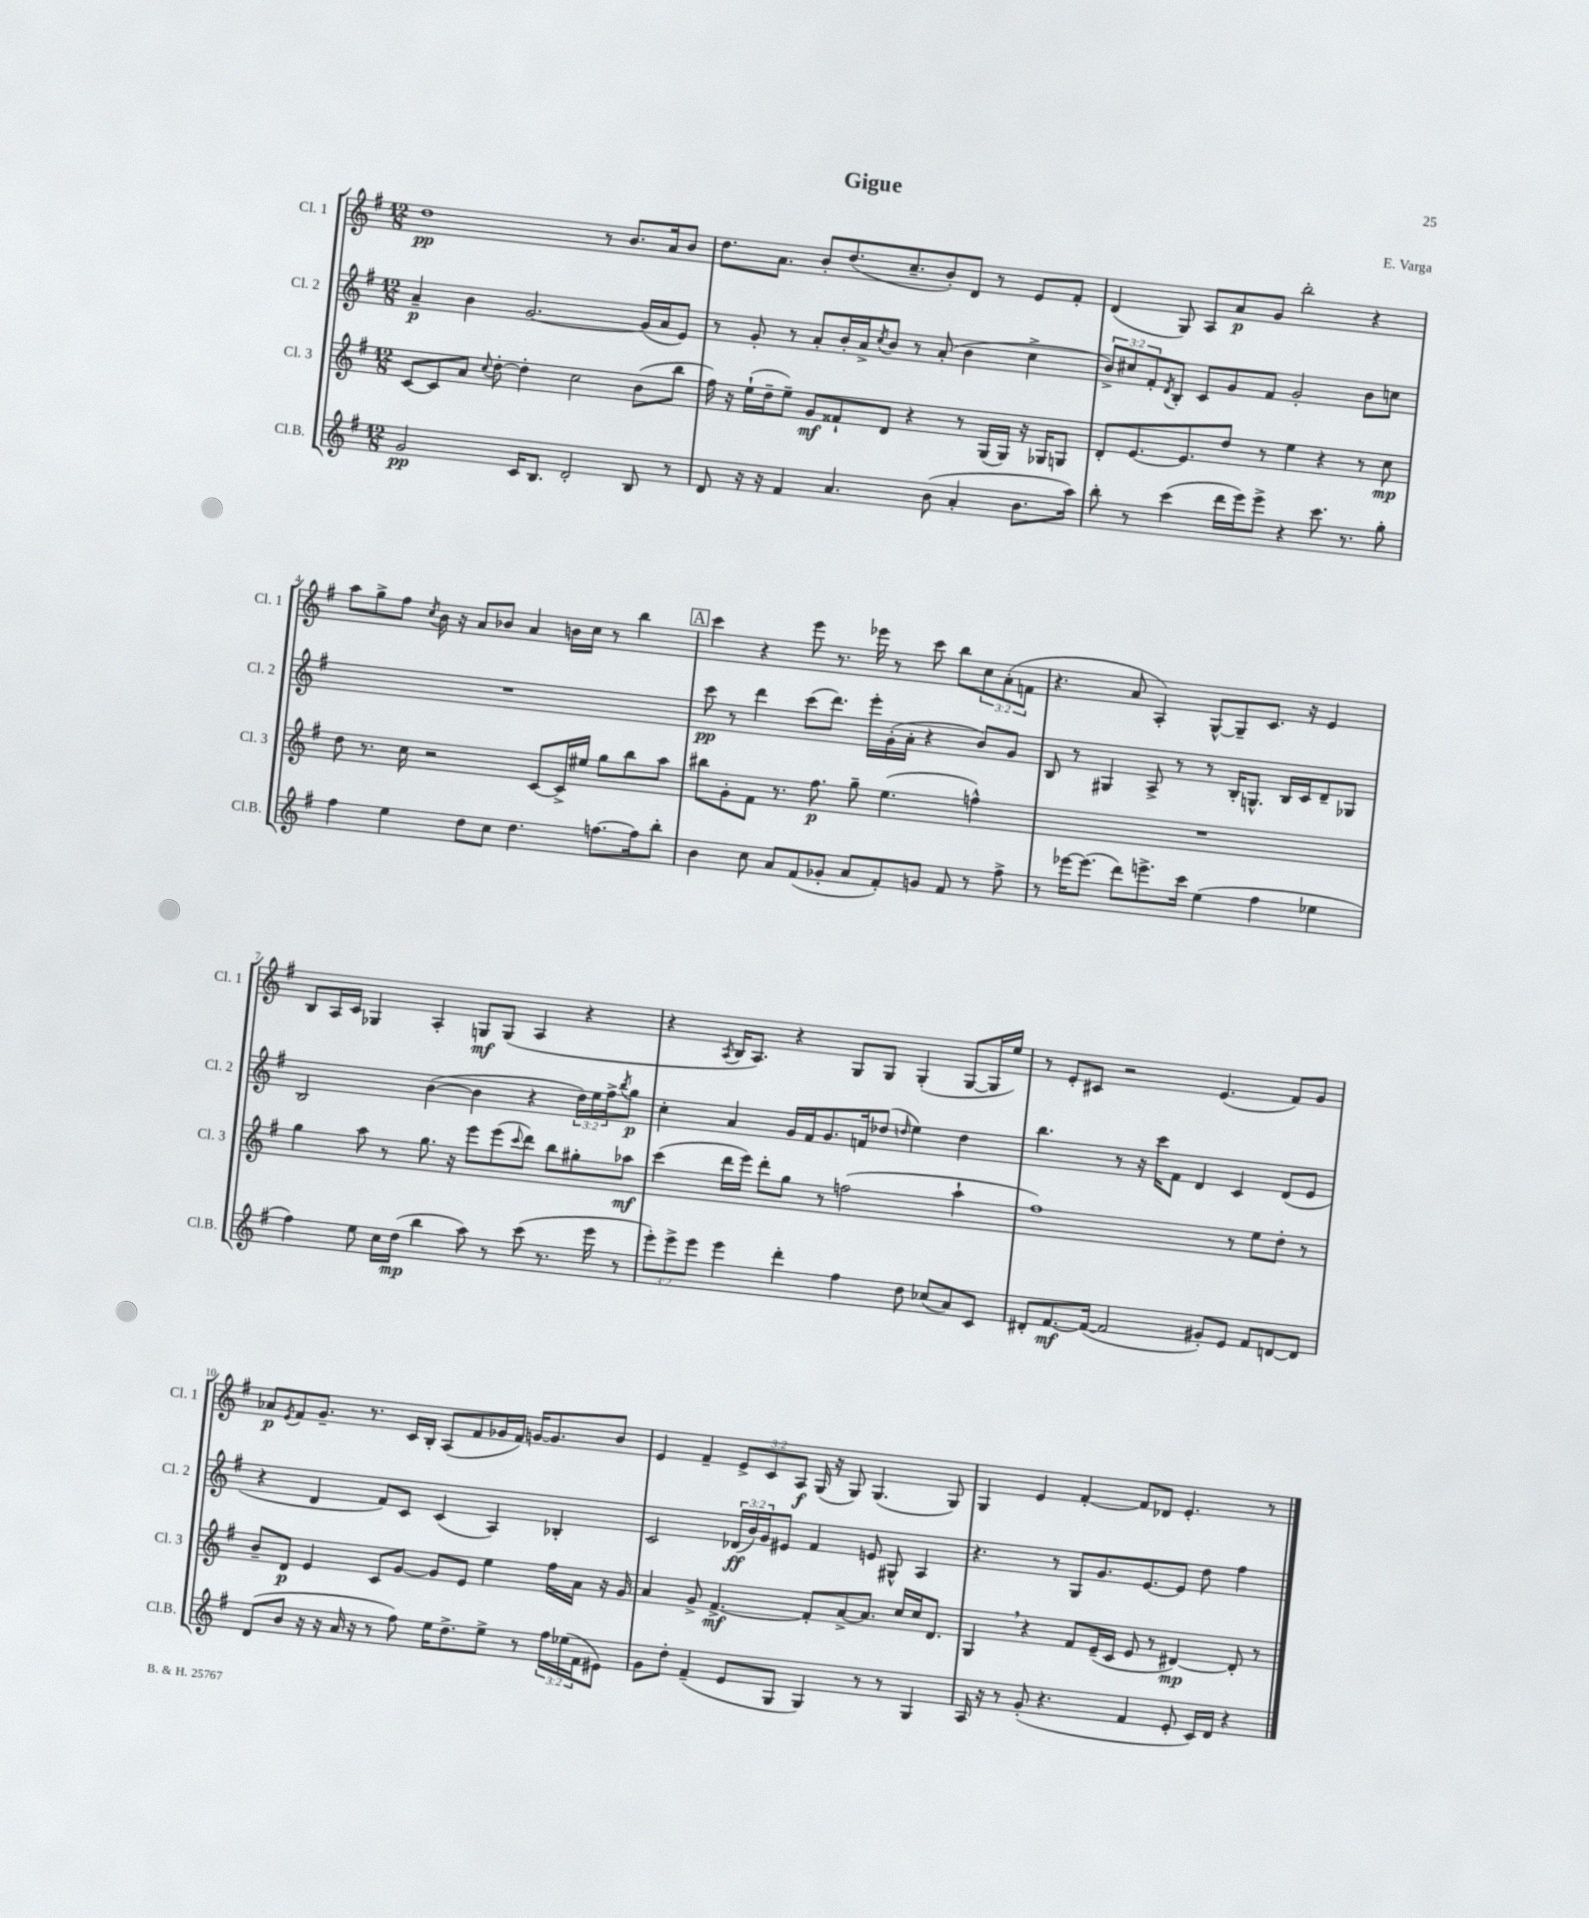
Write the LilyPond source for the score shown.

\header { title = "Gigue" composer = "E. Varga" }
<<
\new StaffGroup <<
\new Staff = "s0" \with { instrumentName = "Cl. 1" shortInstrumentName = "Cl. 1" } {
    \clef treble \key g \major \numericTimeSignature \time 12/8 \override Staff.TupletNumber.text = #tuplet-number::calc-fraction-text
    d''1\pp r8 b'8. a'16 b'8 |
    d''8. a'8. b'8-. d''8.( c''8.-- b'8-.) d'8 r8 e'8 fis'8-. |
    d'4( g8) a8 a'8\p g'8 b''2-. r4 |
    a''8 g''8-> fis''8 \acciaccatura { c''8 } b'16 r16 a'8 bes'8 a'4 b'16 c''16 r8 b''4 |
    \mark \markup { \box "A" } c'''4 r4 e'''8 r8. ees'''16 r8 c'''8 b''8 \tuplet 3/2 { c''8 a'8-.( f'8 } |
    r4. a'8 a4-.) g8~-^ g8-- c'8. r16 e'4 |
    b8 a16 c'16 ges4 a4-. g8\mf g8( a4 r4 |
    r4 \acciaccatura { a8 } b16 a8.) r4 g8 g8 g4-.( g8~ g16 e''16) |
    r8 e'8-. cis'8 r2 e'4.( fis'8) g'8 |
    aes'8\p \acciaccatura { e'8 } fis'8 g'8.-- r8. c'16 b16-. a8( fis'8 ges'16 fis'16) g'16~ g'8. b'8 |
    e'4 fis'4-- \tuplet 3/2 { e'8-> c'8 a8\f } g16( r16 g8) g4.( g8) |
    g4 e'4 fis'4~-. fis'8 des'8 e'4.-. r8 \bar "|." |
}
\new Staff = "s1" \with { instrumentName = "Cl. 2" shortInstrumentName = "Cl. 2" } {
    \clef treble \key g \major \numericTimeSignature \time 12/8 \override Staff.TupletNumber.text = #tuplet-number::calc-fraction-text
    a'4--\p b'4 g'2.~ g'16( a'16 e'8) |
    r8 g'8-. r8 a'8-. b'16-. a'16-> \acciaccatura { c''8 } b'8 r8 a'8-.( b'4 c''4-> |
    \tuplet 3/2 { b'8->) cis''8 fis'8-. } \acciaccatura { d'8 } b8-. c'8 g'8 fis'8 g'2-. b'8 c''8 |
    R1. |
    \mark \markup { \box "A" } c'''8\pp r8 d'''4 c'''8( d'''8.) e'''16-. g'16-.( a'16-. r4 b'8) g'8 |
    b8 r8 gis4 a8-> r8 r8 b16-. g8.-^ b16 c'16 d'8-- ges8 |
    b2 b'4~( b'4 r4 \tuplet 3/2 { d''16) e''16 fis''16-> } \acciaccatura { b''8 } g''8\p |
    c''4-. a'4 g'16 fis'16 g'8. f'16 des''8( \grace { d''16 } e''4) d''4 |
    b''4. r8 r16 c'''16 fis'8 d'4 c'4 d'8( e'8 |
    r4 d'4 fis'8) c'8 c'4( a4) bes4-. |
    c'2 \tuplet 3/2 { des'16\ff( b'16) g'16 } eis'8 fis'4 e'8 gis8-^ a4 |
    r4. r8 g8 g'8. e'8.~ e'8 d''8 fis''4 \bar "|." |
}
\new Staff = "s2" \with { instrumentName = "Cl. 3" shortInstrumentName = "Cl. 3" } {
    \clef treble \key g \major \numericTimeSignature \time 12/8
    c'8~ c'8 a'8 \appoggiatura { c''8 } d''8~-. d''4-. c''2 b'8( b''8 |
    fis''16) r16 e''16-!( d''16-- e''8--) g'8\mf fisis'8-! d'8 r4 r8 g16( g16) r16 ges16 g8 |
    d'8-. e'8.~ e'8. d''8 r8 e''4 r4 r8 c''8\mp |
    d''8 r8. c''16 r2 c'8~ c'16-> eis''16 g''8 b''8 a''8 |
    \mark \markup { \box "A" } bis''8 g'8-. fis'8 r8. fis''8.\p g''8-- e''4.( f''4-^) |
    R1. |
    g''4 a''8 r8 g''8. r16 e'''8 e'''8( \appoggiatura { c'''8 } d'''8) b''8 gis''8-. aes''8\mf |
    c'''4( d'''16 e'''16) d'''8-. g''8 r8 f''2( a''4-! |
    fis''1) r8 e''8 d''8-. r8 |
    b'8-- d'8\p e'4 c'8 g'8~ g'8 e'8 e''4 fis''16 a'16 r16 g'16 |
    a'4 g'8-> fis'4.~->\mf fis'8-. a'8~-> a'8. c''16 c''16 d'8. |
    g4 \breathe r4 fis'8 e'16--( c'16 e'8 r8 dis'4~\mp) dis'8-. r8 \bar "|." |
}
\new Staff = "s3" \with { instrumentName = "Cl.B." shortInstrumentName = "Cl.B." } {
    \clef treble \key g \major \numericTimeSignature \time 12/8 \override Staff.TupletNumber.text = #tuplet-number::calc-fraction-text
    g'2\pp c'16 b8. d'2-. b8 r8 |
    d'8 r16 r16 fis'4 a'4. b'8( a'4-. b'8. a''16) |
    b''8-. r8 c'''4( d'''16 e'''16) e'''8-> r4 c'''8. r8. g''8-. |
    fis''4 e''4 d''8 c''8 d''4. f''8.~ f''16 b''8-. |
    \mark \markup { \box "A" } b'4 c''8 a'8 fis'8( ges'8-. a'8 fis'8-.) g'8 fis'8 r8 fis''8-> |
    r8 ees'''16~ ees'''8.( d'''8) e'''8.-> c'''16 e''4( fis''4 ees''4 |
    fis''4) e''8 c''16 d''16\mp( b''4 a''8) r8 c'''8( r8. e'''16 r8 |
    \tuplet 3/2 { e'''8-.) e'''8-> e'''8 } e'''4 d'''4-. fis''4 d''8 ces''8( a'8) c'8 |
    dis'8-. fis'8.~\mf fis'16~( fis'2 gis'8-.) e'8 fis'8 d'8~ d'8 |
    d'8( b'8 r16 r16 a'16 r16 r8 fis''8) e''16 d''8.-> e''8-> r8 \tuplet 3/2 { fis''16 ees''16( fis'16 } eis'8) |
    g'8 d''8-. fis'4--( e'8 g8 g4) r8 r8 g4 |
    a16 r16 r8 g'8-.( r4. fis'4 e'8-. c'16) d'16 r4 \bar "|." |
}
>>
>>
